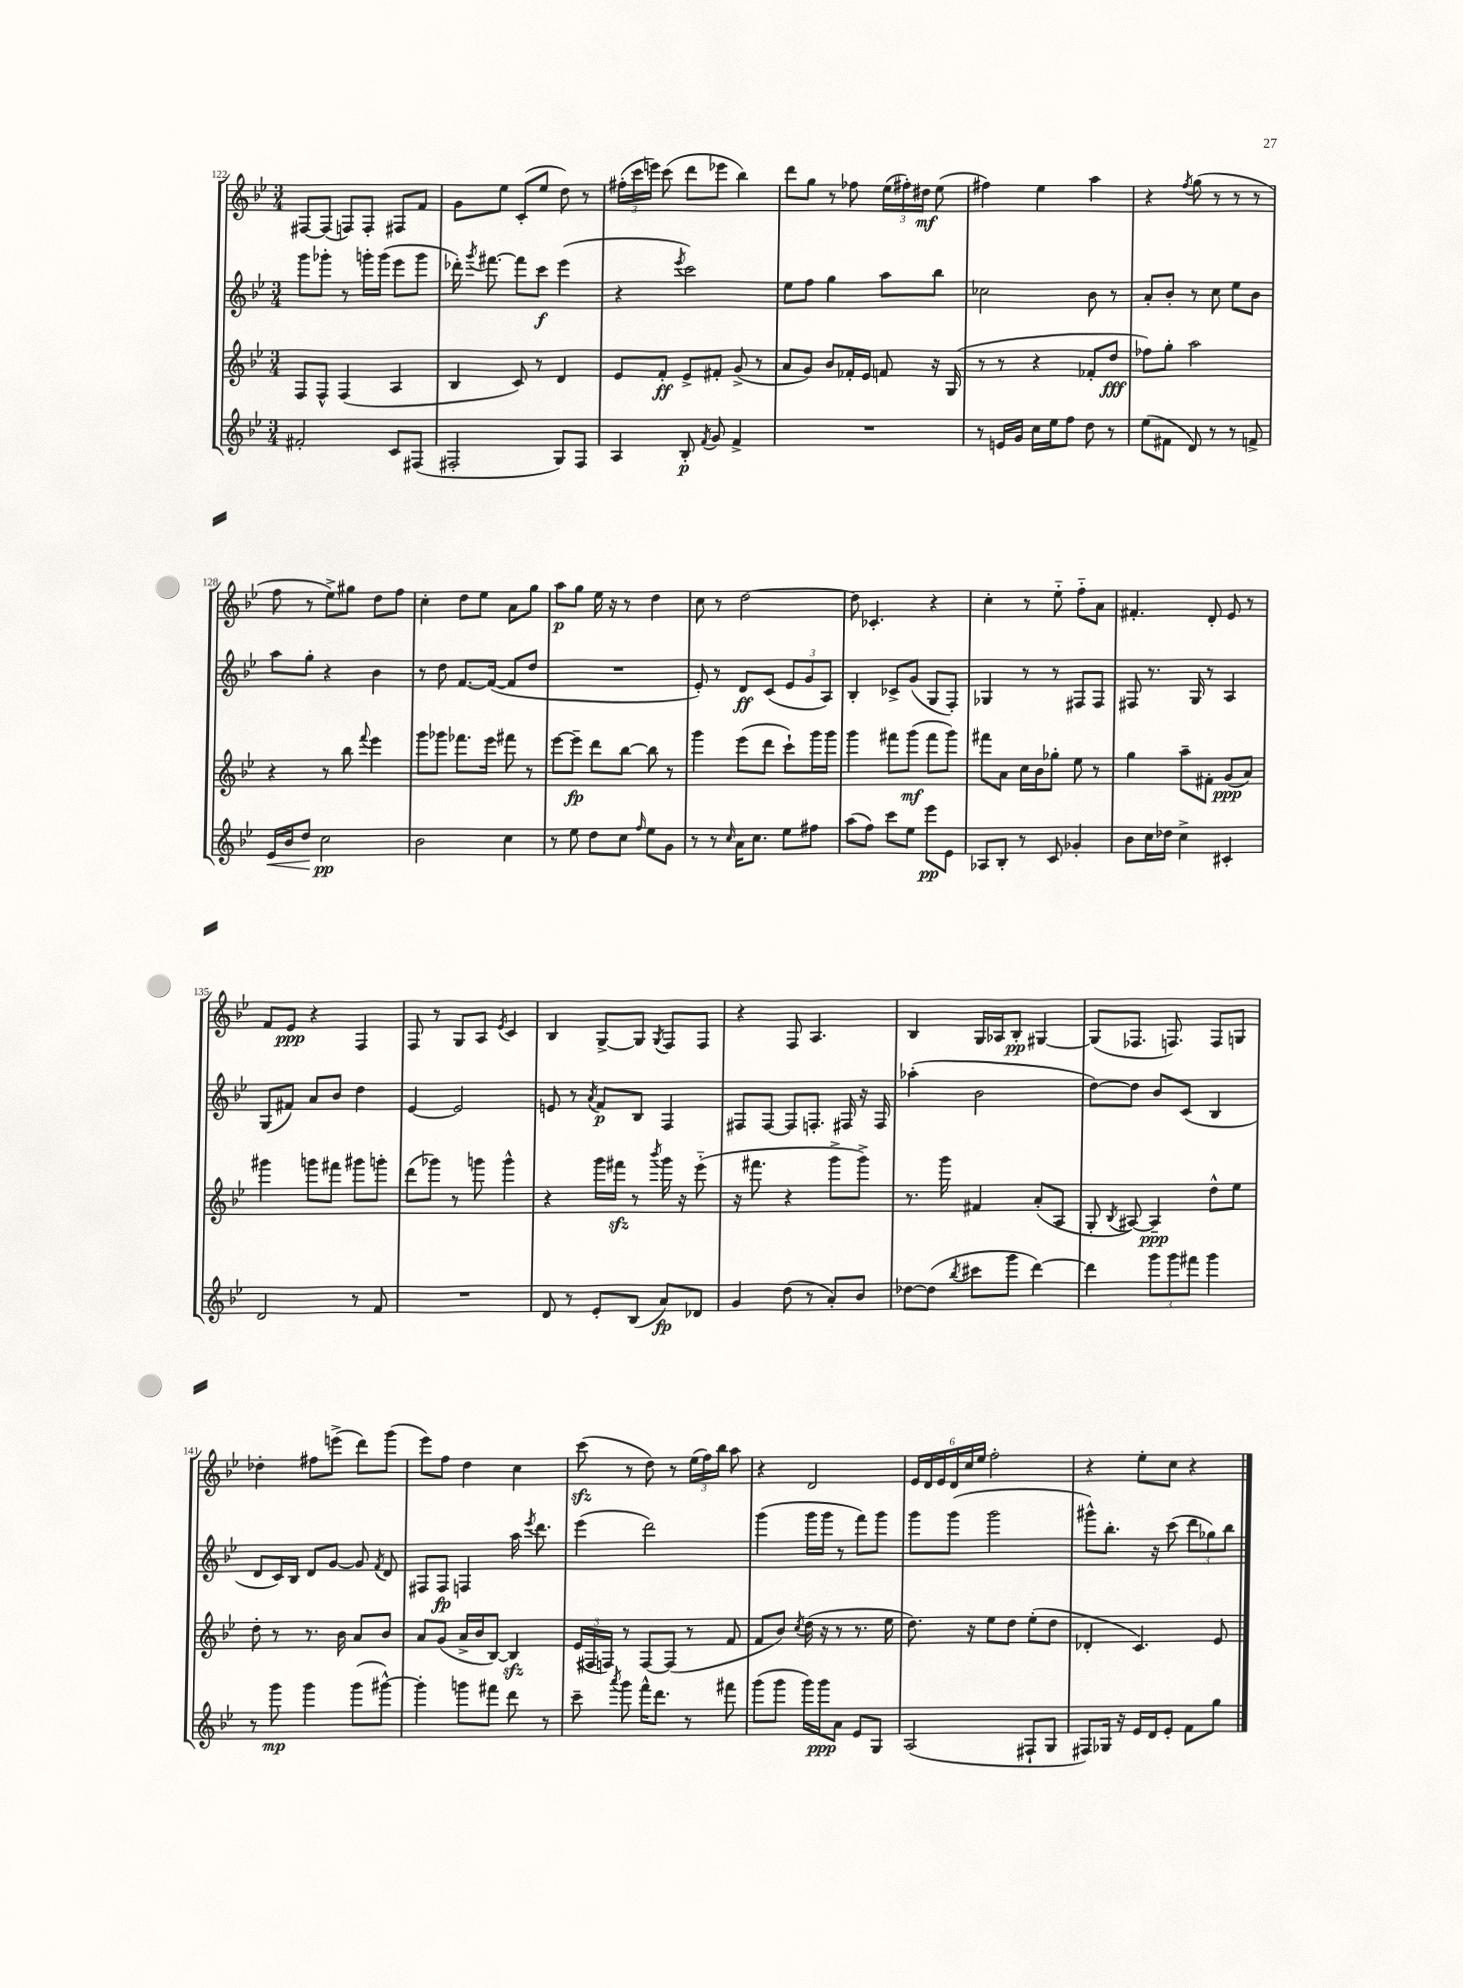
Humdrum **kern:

**kern	**kern	**kern	**kern
*staff4	*staff3	*staff2	*staff1
*clefG2	*clefG2	*clefG2	*clefG2
*k[b-e-]	*k[b-e-]	*k[b-e-]	*k[b-e-]
*M3/4	*M3/4	*M3/4	*M3/4
2f#'	8F	8ggg	[8F#
.	8F^^	8ggg-'	(8F#]
.	(4F	8r	8F)
.	.	16ggg'	8F'
.	.	(16ggg	.
8c	4A	8eee-	8F#
(8F#	.	8ggg	8f
=	=	=	=
2F#'	4B-	16ddd-')	8g
.	.	8qggg	.
.	.	[8.fff#	.
.	.	.	8ee-
.	8c)	8fff#]	(8c'
.	8r	8ccc	8ee-
8G)	4d	(4eee-	8dd)
8F#	.	.	8r
=	=	=	=
4A	8e-	4r	(24ff#'
.	.	.	24ccc
.	.	.	24eee)
.	8f'	.	(8ccc
.	.	8qeee-	.
8B-'	8e-^	2ccc)	8ddd
8qf	.	.	.
8g	8f#'	.	8eee-
4f^	(8g^	.	4bb-)
.	8r	.	.
=	=	=	=
2.r	8a	8ee-	8ddd
.	8g)	8ff	8gg
.	8b-	4gg	8r
.	16f-'	.	8ff-
.	16e-	.	.
.	8f	8aa	(24ee-
.	.	.	24ff#')
.	.	.	24dd#
.	16r	8bb-	(8ee-
.	(16G	.	.
=	=	=	=
8r	8r	2cc-	4ff#)
16e	8r	.	.
16g	.	.	.
16cc	4r	.	4ee-
16ee-	.	.	.
8ff	.	.	.
8dd	8f-'	8b-	4aa
8r	8dd	8r	.
=	=	=	=
(8ee-	8ff-)	8a'	4r
8f#	8gg'	8b-'	.
.	.	.	8qff
8d)	2aa	8r	(8gg
8r	.	8cc	8r
8r	.	8ee-	8r
8f^	.	8b-	8r
=	=	=	=
16e-	4r	8aa	8ff
16b-	.	.	.
8dd	.	8gg'	8r
2cc	8r	4r	8ee-^)
.	8bb-	.	8gg#
.	8qqfff	.	.
.	4eee-	4b-	8dd
.	.	.	8ff
=	=	=	=
2b-	8ggg	8r	4cc'
.	8ggg-	8dd	.
.	8.fff-	[8.f	8dd
.	.	.	8ee-
.	16eee-	(16f_	.
4cc	8fff#	8f]	8a
.	8r	8dd	8gg
=	=	=	=
8r	[8eee-	2.r	8aa
8ee-	8eee-~]	.	8gg
8dd	8ddd	.	16ee-
.	.	.	16r
8cc	[8bb-	.	8r
16qqff	.	.	.
8ee-	8bb-]	.	4dd
8g	8r	.	.
=	=	=	=
8r	4ggg	8e-')	8cc
8r	.	8r	8r
16qqcc	.	.	.
16a	(8eee-	8d	[2dd
8.cc	.	.	.
.	8ddd	(8c	.
8ee-	8ccc`)	12e-	.
.	.	12g	.
8ff#	16ggg	.	.
.	.	12A)	.
.	16ggg	.	.
=	=	=	=
(8aa	4ggg	4B-'	8dd]
8ff)	.	.	4.c-'
8ccc	8fff#	8c-^	.
8ee-	(8ggg	(8g	.
8eee-	8fff#	8G	4r
8e-	8ggg)	8F')	.
=	=	=	=
8A-	8fff#	4G-	4cc'
8B-'	8a	.	.
8r	16cc	8r	8r
.	16b-	.	.
8c	8gg-'	8r	8ee-'~
4g-'	8ee-	8F#	8ff'~
.	8r	8F#	8a
=	=	=	=
8b-	4gg	8F#	4.f#'
16cc	.	8.r	.
16dd-	.	.	.
4cc^	8aa~	.	.
.	.	16G	.
.	8f#'	8r	8d'
4c#'	(8g	4A	8e-
.	8a)	.	8r
=	=	=	=
2d	4ggg#	(8G	8f
.	.	8f#)	8e-
.	8ggg	8a	4r
.	8fff#	8b-	.
8r	8ggg#	4dd	4F
8f	8ggg'	.	.
=	=	=	=
2.r	(8ddd	[4e-	8F
.	8ggg-)	.	8r
.	8r	2e-]	8G
.	8ggg	.	8A
.	.	.	8qe-
.	4ggg^^	.	4c
=	=	=	=
8d	4r	8e	4B-
8r	.	8r	.
.	.	8qa	.
8e-'	16ggg	8f	[8G^
.	16fff#	.	.
(8B-	8r	8B-	8G]
.	8qbbb-	.	8qG
8a)	16ggg	4F	8F
.	16r	.	.
8d-	(8eee-'~	.	8F
=	=	=	=
4g	16r	8F#	4r
.	8.fff#	.	.
.	.	[8F#	.
(8dd	4r	8F#]	8F
8r	.	8.F'	4.A
8a')	8ggg^	.	.
.	.	16F#	.
8b-	8ggg^)	16r	.
.	.	16F#	.
=	=	=	=
[8dd-	8.r	(4aa-'	4B-
(8dd-]	.	.	.
.	16ggg	.	.
8qbb-	.	.	.
8ccc#	4f#	2b-	16G
.	.	.	16A-
8ggg	.	.	8B-'
[4ddd)	(8a'	.	[4G#
.	8A	.	.
=	=	=	=
4ddd]	8G'	[8dd)	(8G#]
.	8qB-	.	.
.	[8A#)	8dd]	8.F-
12ggg	4A#~]	8b-	.
.	.	.	8.F)
12ggg	.	.	.
.	.	(8c	.
12fff#	.	.	.
4ggg	8dd^^	4B-	8F
.	8ee-	.	8G
=	=	=	=
8r	8dd'	8d	4dd-'
8ggg	8r	16c)	.
.	.	16B-	.
4ggg	8.r	8d	8ff#
.	.	[8g	(8eee^
.	16b-	.	.
(8ggg	8a	8g]	8ddd)
.	.	8qf	.
[8ggg#^^)	8b-	8d	(8ggg
=	=	=	=
4ggg#']	8a	8F#	8eee-)
.	(8g	8F#	8ff
8ggg	16a^	4F	4dd
.	16b-	.	.
8fff#	[8B-)	.	.
8ddd	4B-]	16aa	4cc
.	.	8qeee-	.
.	.	8.ddd	.
8r	.	.	.
=	=	=	=
8ccc~	(24e-	(4eee-	(8ccc
.	24F#	.	.
.	24F)	.	.
8qaaa	.	.	.
8ggg	8r	.	8r
16fff^^	[8F	2ddd)	8dd)
8.ddd	.	.	.
.	(8F]	.	8r
8r	8r	.	(24ee-
.	.	.	24ff)
.	.	.	24bb-
8fff#	8f	.	8aa
=	=	=	=
(8ggg	8f	(4ggg	4r
8ggg	8b-)	.	.
.	8qcc	.	.
16ggg)	(16dd	16ggg	2d
16ggg	16r	16ggg	.
8a	8r	8r	.
8e-	8.r	8fff)	.
8G	.	8ggg	.
.	16ee-	.	.
=	=	=	=
(2A	8.dd)	8ggg	24e-
.	.	.	24d
.	.	.	24e-
.	.	(8ggg	24d
.	.	.	24cc
.	16r	.	.
.	.	.	24ee-
.	8ee-	2ggg	2ff'
.	8dd	.	.
8F#`	(8ee-'	.	.
8G	8dd	.	.
=	=	=	=
8F#)	4d-'	8ggg#^^)	4r
16G-	.	8.bb-'	.
16r	.	.	.
16e-	4.c)	.	8ee-'
16d	.	16r	.
8e-'	.	(8ccc	8cc
8f	.	12ddd	4r
.	.	12gg-)	.
8gg	8e-	.	.
.	.	12bb-	.
==	==	==	==
*-	*-	*-	*-
